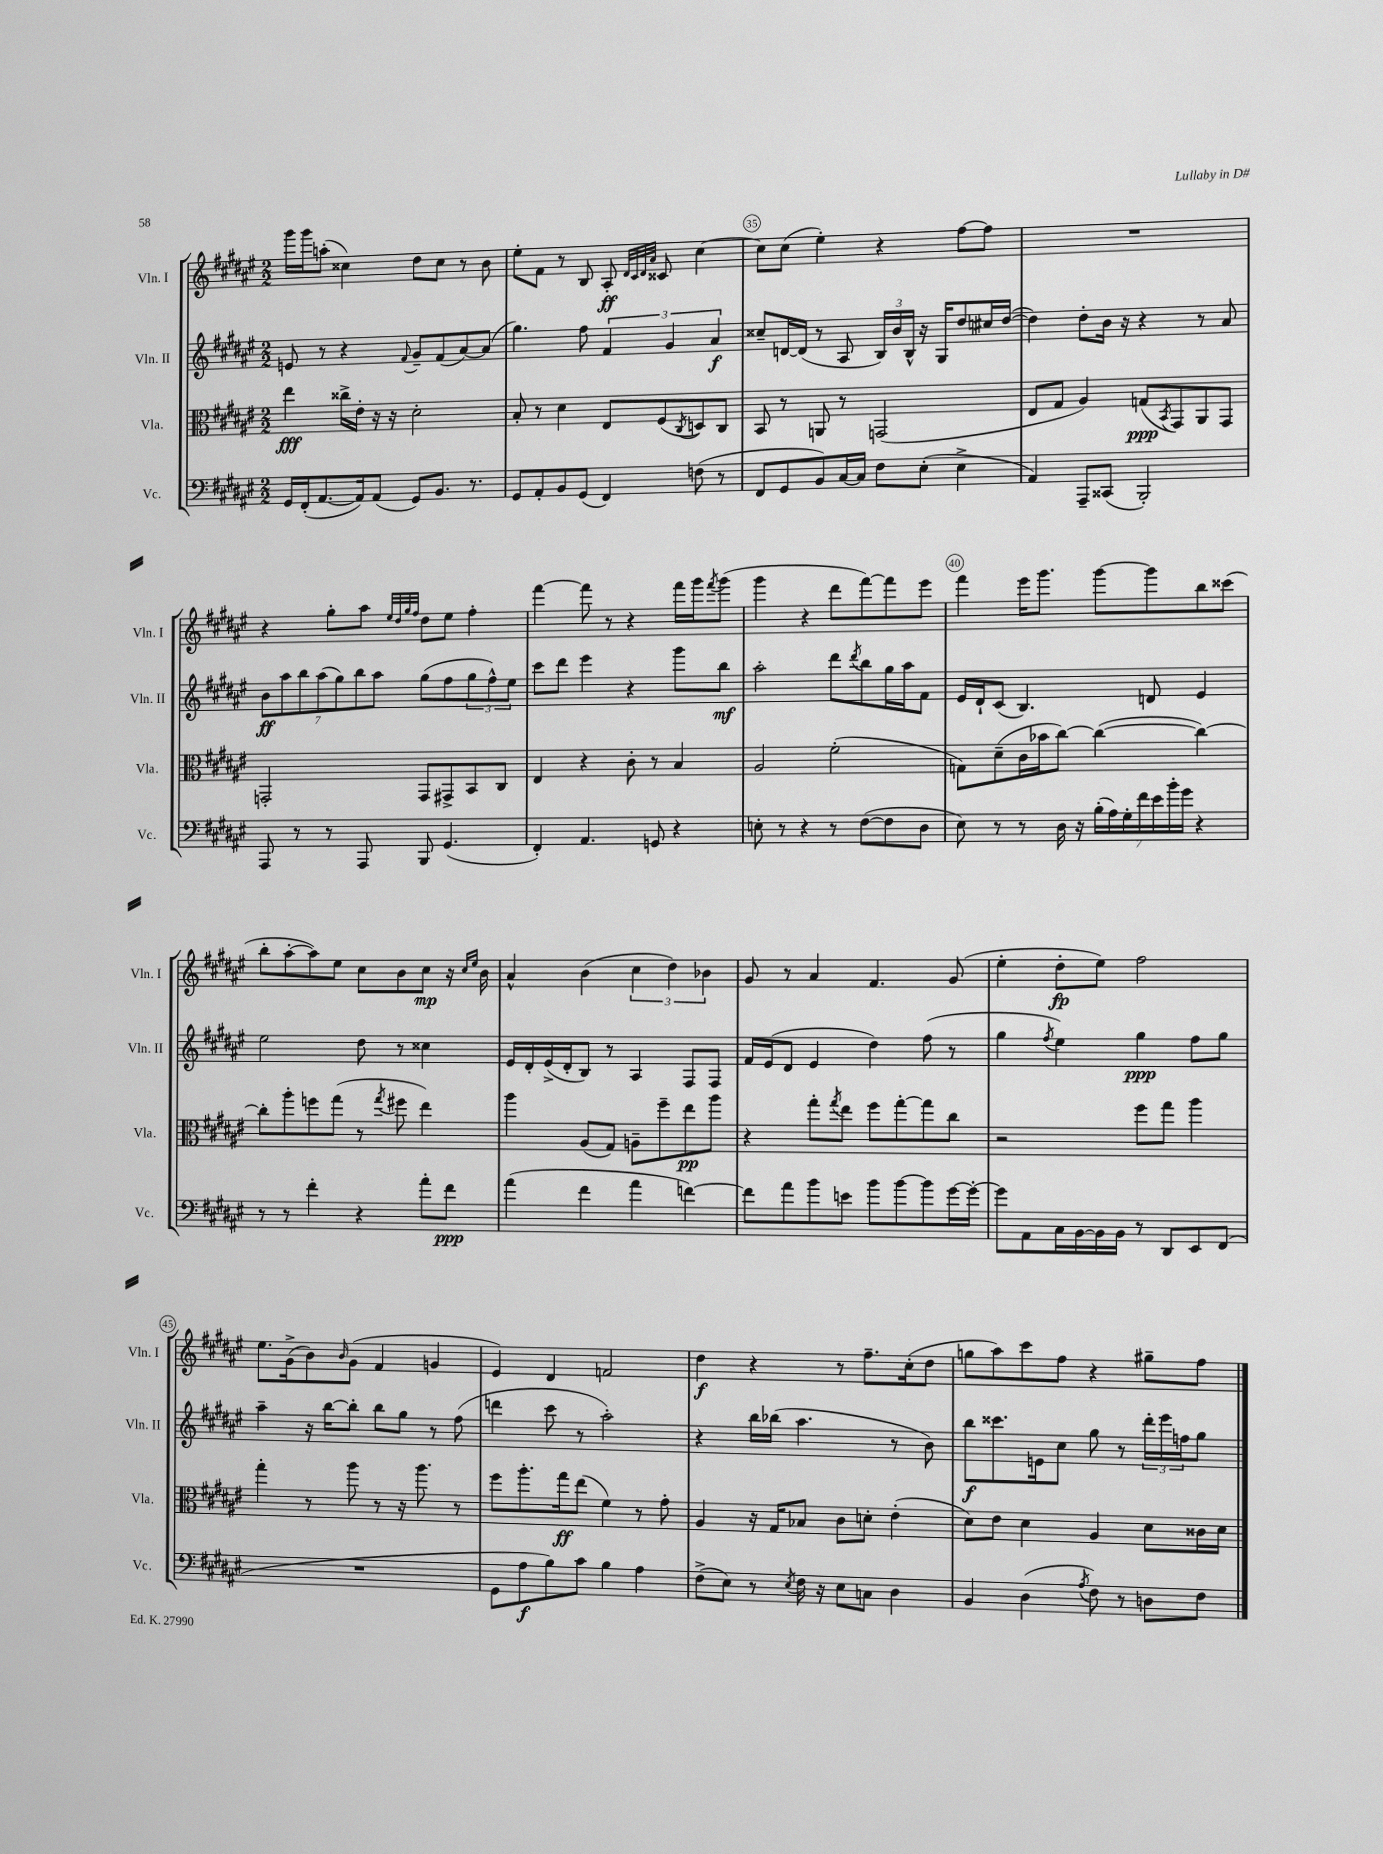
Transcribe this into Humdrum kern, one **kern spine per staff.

**kern	**kern	**kern	**kern
*staff4	*staff3	*staff2	*staff1
*clefF4	*clefC3	*clefG2	*clefG2
*k[f#c#g#d#a#e#]	*k[f#c#g#d#a#e#]	*k[f#c#g#d#a#e#]	*k[f#c#g#d#a#e#]
*M2/2	*M2/2	*M2/2	*M2/2
16GG#	4ee#	8e	16ggg#
(16FF#'	.	.	16ggg#
[8.AA#	.	8r	(8aa'
.	16cc##^	4r	4cc##)
16AA#])	16e#'	.	.
(8AA#	16r	.	.
.	16r	.	.
.	.	8qqf#	.
8GG#)	2d#'	8g#~	8dd#
8.BB	.	(8f#	8cc##
.	.	[8a#)	8r
8.r	.	.	.
.	.	(8a#]	8b
=	=	=	=
8GG#	8B'	4.gg#)	8ee#'
8AA#'	8r	.	8f#
8BB	4d#	.	8r
(8GG#	.	8ff#	8B
4FF#)	8E#	6f#	8A#'
.	.	.	32qqd#
.	.	.	32qqc#
.	.	.	32qqd#
.	.	.	32qqa#
.	(8F#	.	8c##
.	.	6g#	.
.	8qC#	.	.
(8F	8D)	.	[4cc#
.	.	6a#	.
8r	8C#	.	.
=	=	=	=
8FF#	8BB	8cc##~	8cc#]
8GG#	8r	[16d	(8cc#
.	.	(16d]	.
8BB)	8AA	8r	4ee#')
[16C#	8r	8A#	.
16C#]	.	.	.
8F#	(2GG	24B)	4r
.	.	24b	.
.	.	24B^^	.
(8E#'	.	16r	.
.	.	16G#	.
4E#^	.	8dd#	[8ff#
.	.	16cc#	8ff#]
.	.	([16dd#	.
=	=	=	=
4AA#)	8E#	4dd#])	1r
.	8G#	.	.
8AAA#~	4A#)	8dd#'	.
(8CC##	.	16b	.
.	.	16r	.
2BBB')	(8G	4r	.
.	8qBB	.	.
.	8GG#)	.	.
.	8AA#	8r	.
.	8GG#	8a#	.
=	=	=	=
8AAA#	2GG'	14b	4r
.	.	14aa#	.
8r	.	.	.
.	.	14bb	.
.	.	(14aa#	.
8r	.	.	8gg#'
.	.	14gg#)	.
.	.	14bb	.
8AAA#	.	.	8aa#
.	.	14aa#	.
.	.	.	32qqee#
.	.	.	32qqdd#
.	.	.	32qqgg#
.	.	.	32qqff#
8BBB	8GG	(8gg#	8dd#
(4.GG#	8GG#^	8ff#	8ee#
.	8BB	12gg#	4ff#'
.	.	12ff#^^)	.
.	8C#	.	.
.	.	12ee#	.
=	=	=	=
4FF#')	4E#	8ccc#	[4fff#
.	.	8ddd#	.
4.AA#	4r	4eee#	8fff#]
.	.	.	8r
.	8c#'	4r	4r
8GG	8r	.	.
4r	4B	8ggg#	16fff#
.	.	.	16ggg#
.	.	.	8qfff#
.	.	8bb	(8ggg#
=	=	=	=
8E'	2A#	2aa#'	4ggg#
8r	.	.	.
4r	.	.	4r
8r	(2f#'	8ddd#	8ddd#
.	.	8qddd#	.
([8F#	.	8bb	[8fff#)
8F#]	.	16gg#	8fff#]
.	.	16aa#	.
8D#	.	8f#	8eee#
=	=	=	=
8E#)	8G)	16e#	4fff#
.	.	16d#`	.
8r	(8d#~	(8c#	.
8r	16c#	4.B)	16eee#
.	16b-	.	8.ggg#
16D#	[8cc#)	.	.
16r	.	.	.
(28B'	(4cc#_	.	[8ggg#
28A#)	.	.	.
28G#'	.	.	.
28f#	.	.	.
.	.	8d	8ggg#]
28e#	.	.	.
28b'	.	.	.
28g#	.	.	.
4r	4cc#_)	4e#	8bb
.	.	.	(8ccc##
=	=	=	=
8r	8cc#']	2ee#	8bb'
8r	8aa#'	.	[8aa#'
4f#'	8ff	.	8aa#])
.	(8gg#	.	8ee#
4r	8r	8dd#	8cc#
.	8qgg#	.	.
.	8ff#	8r	8b
8a#'	4ee#)	4cc##	8cc#
8f#	.	.	16r
.	.	.	16qqcc#
.	.	.	16qqee#
.	.	.	16b
=	=	=	=
(4a#	4aa#	16e#	4a#^^
.	.	16d#'	.
.	.	(16e#^	.
.	.	16d#'	.
4f#	(8A#	8B)	(4b
.	8G#)	8r	.
4a#	8A~	4A#	6cc#
.	8ff#~	.	.
.	.	.	6dd#)
[4f)	8ee#	8F#	.
.	.	.	6b-
.	8aa#	8F#	.
=	=	=	=
8f]	4r	16f#	8g#
.	.	(16e#	.
8a#	.	8d#	8r
8b	8gg#'	4e#	4a#
.	8qgg#	.	.
8e	8ee#	.	.
8b	8ff#	4dd#)	4.f#
[8b	[8gg#'	.	.
8b]	8gg#]	(8ff#	.
[16g#	8cc#	8r	(8g#
16g#'_	.	.	.
=	=	=	=
8g#]	2r	4gg#	4ee#'
8AA#	.	.	.
.	.	8qff#	.
16C#	.	4ee#)	8dd#'
[16BB	.	.	.
16BB]	.	.	8ee#)
16BB	.	.	.
8r	8ff#	4gg#	2ff#
8DD#	8gg#	.	.
8EE#	4aa#	8ff#	.
(8FF#	.	8gg#	.
=	=	=	=
1r	4gg#'	4aa#~	8.ee#
.	.	.	(16g#^
.	8r	16r	8b)
.	.	[16bb	.
.	.	.	16qqb
.	8aa#	8bb']	(8g#
.	8r	8bb	4f#
.	16r	8gg#	.
.	8.aa#	.	.
.	.	8r	4g
.	8r	(8ff#	.
=	=	=	=
8GG#	8ff#	4ddd	4e#)
8A#	8.aa#'	.	.
8B)	.	8ccc#	4d#
.	16gg#	.	.
8c#	(8ee#	8r	.
4B	4f#)	2aa#')	2f
4A#	8r	.	.
.	8g#'	.	.
=	=	=	=
(8F#^	4A#	4r	4dd#
8E#)	.	.	.
8r	16r	16bb	4r
.	16G#	(16bb-	.
8qE#	.	.	.
16F#	8B-	4.aa#	.
16r	.	.	.
8E#	8c#	.	8r
8C	8d'	.	8.ff#~
4D#	(4e#'	8r	.
.	.	.	(16cc#'
.	.	8b)	8dd#
=	=	=	=
4BB	8d#)	8bb	8gg
.	8e#	8.ccc##	8aa#)
(4D#	4d#	.	8ccc#
.	.	16e	.
.	.	8cc#	8ff#
8qA#	.	.	.
8F#)	4A#	8gg#	4r
8r	.	8r	.
8D	8d#	24ddd#'	8gg#~
.	.	24eee#	.
.	.	24ff	.
8F#	16c##	8gg#	8ff#
.	16d#	.	.
==	==	==	==
*-	*-	*-	*-
